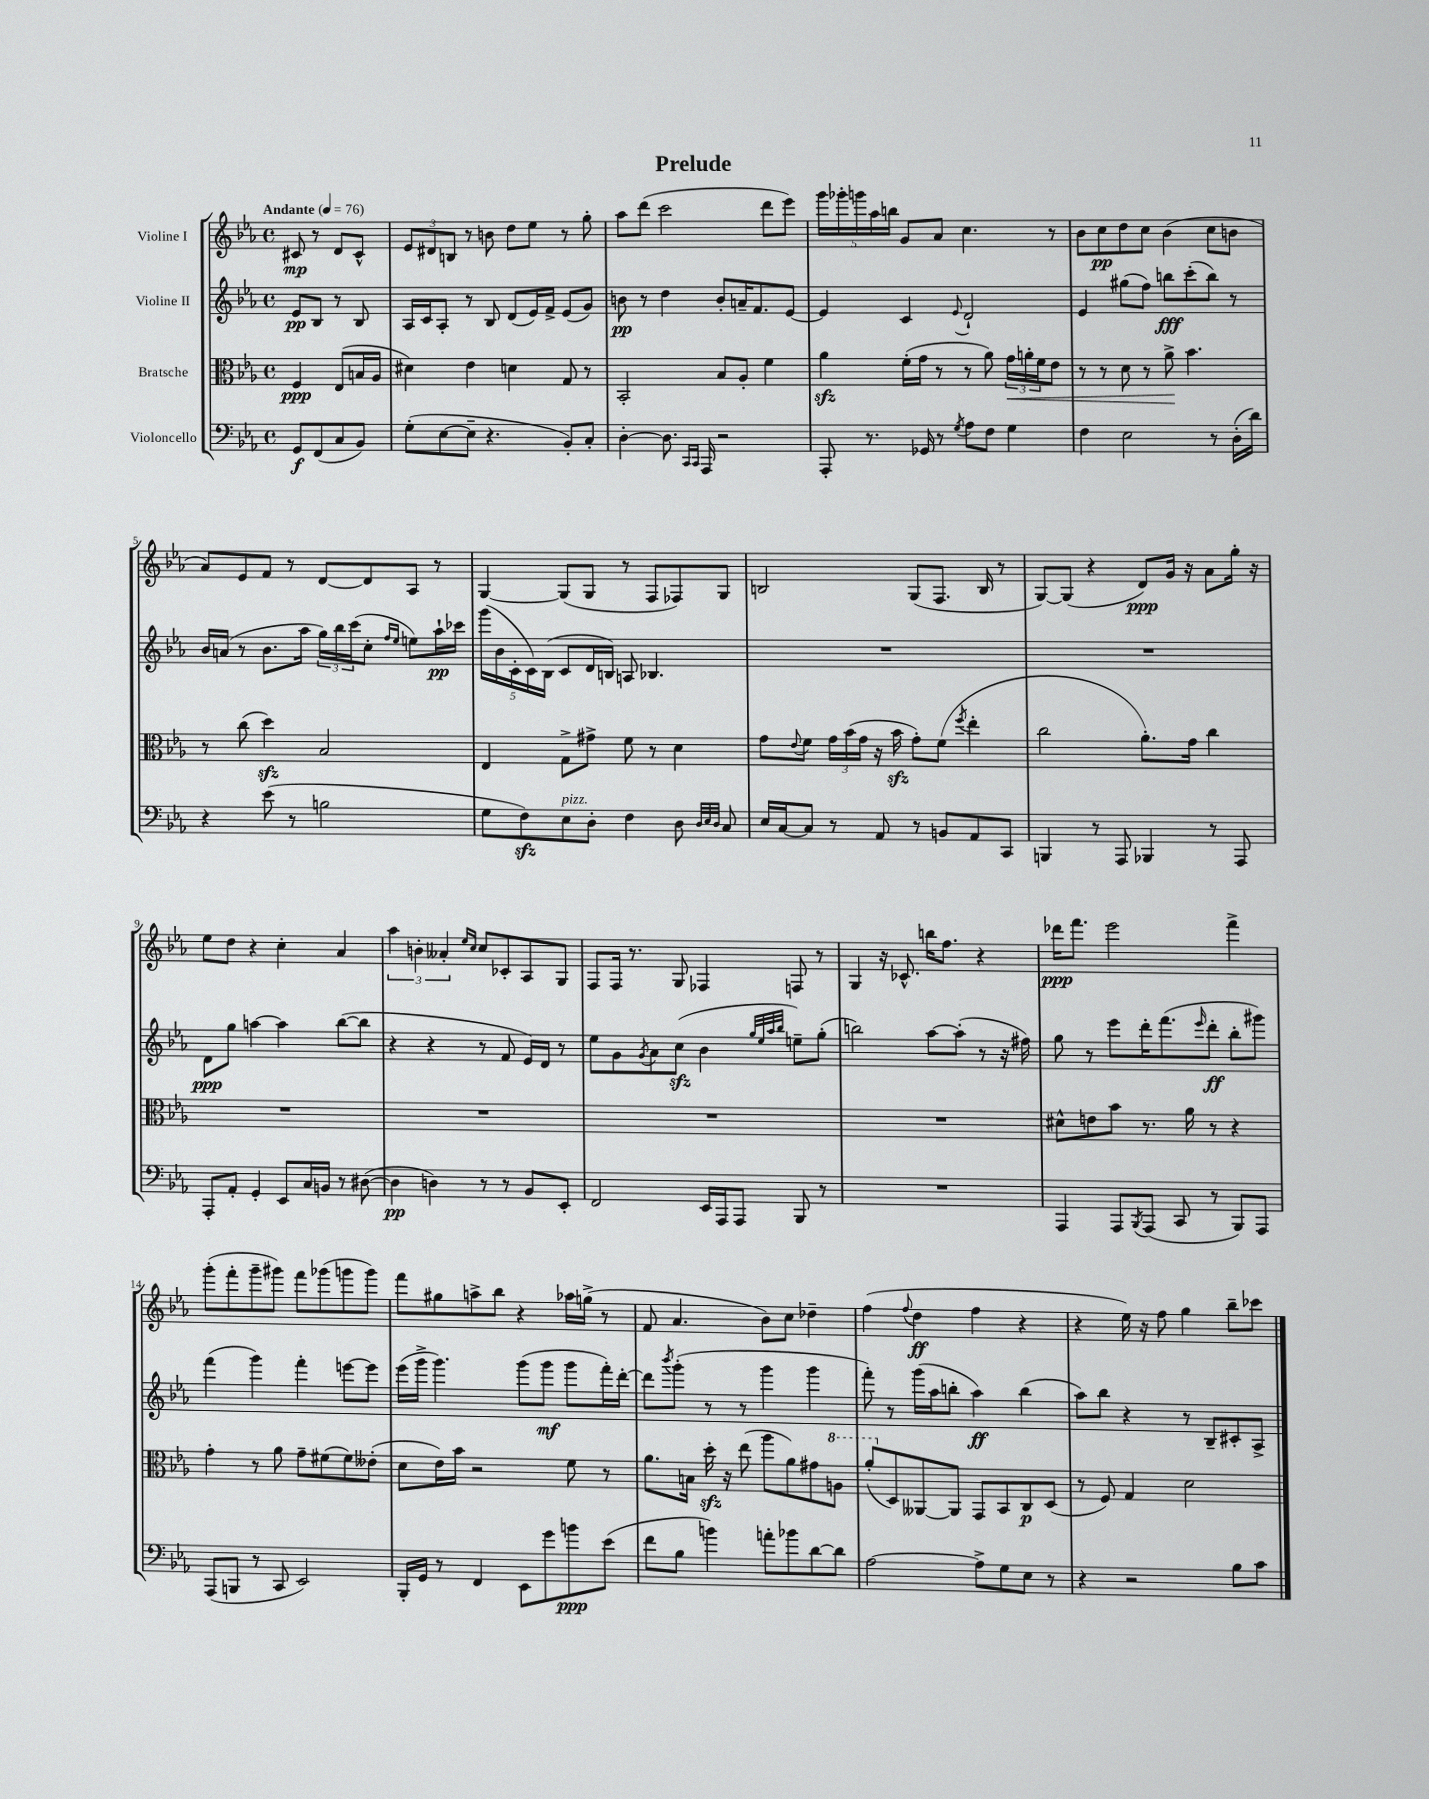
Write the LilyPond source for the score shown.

\header { title = "Prelude" }
<<
\new StaffGroup <<
\new Staff = "s0" \with { instrumentName = "Violine I" } {
    \clef treble \key ees \major \defaultTimeSignature \time 4/4 \partial 2 \tempo "Andante" 4 = 76
    cis'8\mp r8 d'8 cis'8-^ |
    \tuplet 3/2 { ees'8 dis'8 b8 } r8 b'8 d''8 ees''8 r8 g''8-. |
    aes''8 d'''8( c'''2 d'''8 ees'''8) |
    \tuplet 5/4 { g'''16 ges'''16-. g'''16 aes''16 b''16 } g'8 aes'8 c''4. r8 |
    bes'8 c''8\pp d''8 c''8 bes'4( c''8 b'8 |
    aes'8) ees'8 f'8 r8 d'8~ d'8 aes8 r8 |
    g4~ g8( g8 r8 f8 fes8) g8 |
    b2 g8( f8. b16 r8 |
    g8~) g8( r4 d'8\ppp) g'16 r16 aes'8 g''16-. r16 |
    ees''8 d''8 r4 c''4-. aes'4 |
    \tuplet 3/2 { aes''4 b'4-. aeses'4-. } \grace { ees''16 c''16 } c''8 ces'8-. aes8 g8 |
    f8 f16 r8. g8 fes4 f8 r8 |
    g4 r16 ces'8.-^ b''16 f''8. r4 |
    des'''16\ppp f'''8. ees'''2 f'''4-> |
    g'''8-.( f'''8-. g'''8-- gis'''8) f'''8 ges'''8( g'''8 g'''8) |
    f'''8 gis''8 a''8-> bes''8 r4 aes''16 g''16->( r8 |
    f'8 aes'4. bes'8) c''8 des''4-- |
    f''4( \appoggiatura { f''8 } d''4\ff f''4 r4 |
    r4 ees''16) r16 f''8 g''4 bes''8-- ces'''8 \bar "|." |
}
\new Staff = "s1" \with { instrumentName = "Violine II" } {
    \clef treble \key ees \major \defaultTimeSignature \time 4/4 \partial 2
    ees'8\pp bes8 r8 bes8 |
    aes16 c'16 aes8-. r8 bes8 d'8( ees'16) f'16-> ees'8( g'8) |
    b'8\pp r8 d''4 b'8-. a'16-- f'8. ees'8~ |
    ees'4 c'4 \appoggiatura { ees'8 } d'2-! |
    ees'4 gis''8( f''8) b''8\fff c'''8-.( b''8) r8 |
    bes'16 a'16( r8 bes'8. aes''16 \tuplet 3/2 { g''16) bes''16 c'''16( } c''8-. \grace { f''16 ees''16 } e''8) aes''16-!\pp ces'''16 |
    \tuplet 5/4 { g'''16( bes'16 c'16-. c'16) bes16( } c'8 d'16 b16) a8 bes4. |
    R1 |
    R1 |
    d'8\ppp g''8 a''4~ a''4 bes''8~( bes''8 |
    r4 r4 r8 f'8 ees'16) d'16 r8 |
    ees''8 g'8 \acciaccatura { g'8 } aes'8 c''8\sfz( bes'4 \grace { g''32 ees''32 aes''32 bes''32 } e''8--) g''8-.( |
    b''2) aes''8~ aes''8-.( r8 r16 fis''16) |
    g''8 r8 ees'''8 d'''16-. f'''8.( \grace { ees'''16 } d'''8-.\ff bes''8-. gis'''8) |
    f'''4( g'''4) f'''4-. e'''8~ e'''8 |
    ees'''16( g'''16-> g'''4.) g'''8( g'''8\mf g'''8 f'''16-.) d'''16~-. |
    d'''8 \acciaccatura { bes'''8 } g'''8-.( r8 r8 g'''4 g'''4 |
    f'''8-.) r8 g'''16( aes''16 b''8-. aes''4\ff) b''4( |
    aes''8) bes''8 r4 r8 bes8-- cis'8-. aes8-> \bar "|." |
}
\new Staff = "s2" \with { instrumentName = "Bratsche" } {
    \clef alto \key ees \major \defaultTimeSignature \time 4/4 \partial 2
    f4\ppp ees8( b16 aes16 |
    dis'4) ees'4 d'4 g8 r8 |
    bes,2-. bes8 aes8-. f'4 |
    aes'4\sfz f'16-.( g'16 r8 r8 aes'8) \tuplet 3/2 { g'16\< a'16-. f'16 } ees'8 |
    r8 r8 d'8 r8 aes'8->\! bes'4. |
    r8 c''8( d''4\sfz) bes2 |
    ees4 g8-> gis'8-> f'8 r8 d'4 |
    g'8 \appoggiatura { ees'8 } f'8 \tuplet 3/2 { g'16 bes'16( g'16 } r16 bes'16\sfz g'8-.) f'8( \acciaccatura { f''8 } ees''4-. |
    c''2 aes'8.-.) g'16 c''4 |
    R1 |
    R1 |
    R1 |
    R1 |
    dis'8-^ e'8 bes'8 r8. aes'16 r8 r4 |
    g'4-. r8 aes'8 g'8-- fis'8( fis'8) eeses'8-.( |
    d'8 ees'16) bes'16 r2 f'8 r8 |
    aes'8. b16 d''16-.\sfz r16 ees''8( aes''8 aes'8) gis'8 \ottava #1 a'8 |
    aes''8-.( \ottava #0 d8) aeses,8~ aeses,8 g,8 bes,8 c8\p d8( |
    r8 f8) g4 d'2 \bar "|." |
}
\new Staff = "s3" \with { instrumentName = "Violoncello" } {
    \clef bass \key ees \major \defaultTimeSignature \time 4/4 \partial 2
    g,8\f f,8( c8 bes,8) |
    g8-.( ees8~ ees8-- r4. bes,8-.) c8-. |
    d4~-. d8. \grace { c,16 c,16 } aes,,16 r2 |
    aes,,8-. r8. ges,16 r8 \acciaccatura { g8 } aes8 f8 g4 |
    f4 ees2 r8 d16-.( d'16) |
    r4 ees'8( r8 b2 |
    g8 f8\sfz) ees8^\markup { \italic "pizz." } d8-. f4 d8 \grace { d32 ees32 d32 } c8 |
    ees16 c16~ c8 r8 aes,8 r8 b,8 aes,8 c,8 |
    b,,4 r8 aes,,8 bes,,4 r8 aes,,8 |
    aes,,8-. aes,8-. g,4-. ees,8 c16 b,16 r8 dis8~( |
    dis4\pp d4) r8 r8 bes,8 ees,8-. |
    f,2 ees,16 aes,,16 aes,,8 bes,,8 r8 |
    R1 |
    aes,,4 aes,,8 \acciaccatura { bes,,8 } aes,,8( c,8 r8 bes,,8) aes,,8 |
    aes,,8( b,,8 r8 c,8 ees,2) |
    bes,,16-. g,16 r8 f,4 ees,8 g'8 b'8\ppp ees'8( |
    f'8 bes8 b'4) a'8-. bes'8 d'8~ d'8 |
    aes2~ aes8-> g8 ees8 r8 |
    r4 r2 bes8 c'8 \bar "|." |
}
>>
>>
